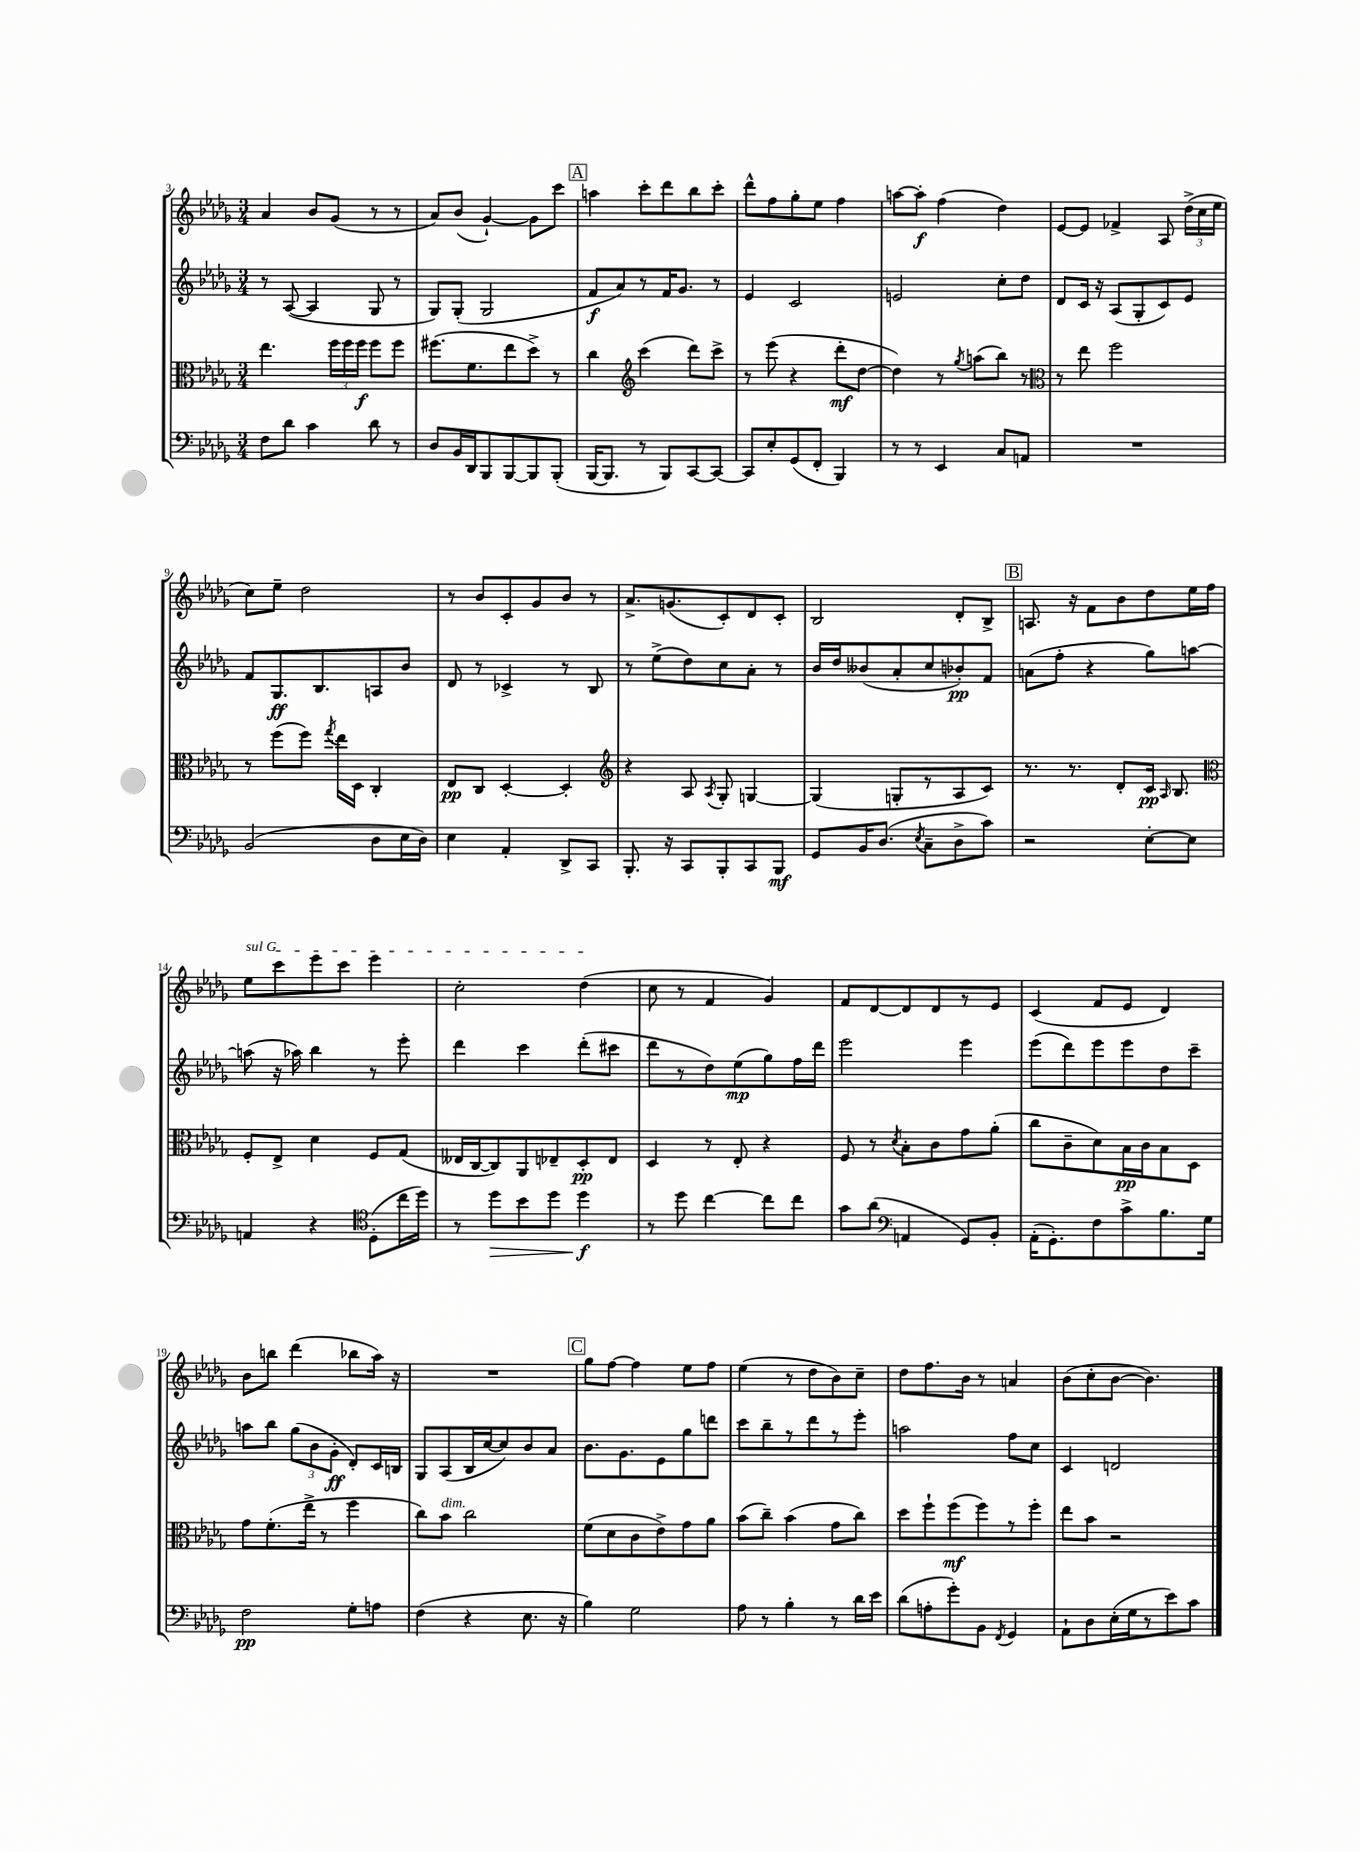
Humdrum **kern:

**kern	**dynam	**kern	**dynam	**kern	**dynam	**kern	**dynam
*part4	*part4	*part3	*part3	*part2	*part2	*part1	*part1
*staff4	*staff4	*staff3	*staff3	*staff2	*staff2	*staff1	*staff1
*clefF4	*	*clefC3	*	*clefG2	*	*clefG2	*
*k[b-e-a-d-g-]	*	*k[b-e-a-d-g-]	*	*k[b-e-a-d-g-]	*	*k[b-e-a-d-g-]	*
*M3/4	*	*M3/4	*	*M3/4	*	*M3/4	*
=3	=3	=3	=3	=3	=3	=3	=3
8F\L	.	4.ee-\	.	8r	.	4a-/	.
8d-\J	.	.	.	([8A-/	.	.	.
4c\	.	.	.	4A-/]	.	8b-/L	.
.	.	24ff\LL	.	.	.	(8g-/J	.
.	.	24ff\	.	.	.	.	.
.	.	24ff\JJ	f	.	.	.	.
8d-\	.	8ff\L	.	8G-/	.	8r	.
8r	.	8ff\J	.	8r	.	8r	.
=4	=4	=4	=4	=4	=4	=4	=4
8D-/L	.	(8.ff#X\L	.	8G-/L)	.	8a-/L)	.
16BB-/L	.	.	.	(8G-'/J	.	(8b-/J	.
16DD-/J	.	8.f\	.	.	.	.	.
8BBB-/	.	.	.	2G-/	.	[4g-`/)	.
[8BBB-/	.	8ee-\	.	.	.	.	.
8BBB-/]	.	8dd-^\J)	.	.	.	8g-\L]	.
(8BBB-'/J	.	8r	.	.	.	8ccc\J	.
!!LO:REH:place=s1:t=A
=5	=5	=5	=5	=5	=5	=5	=5
[16BBB-/KL	.	4cc\	.	8f/L	f	4aan\	.
8.BBB-/J]	.	.	.	.	.	.	.
.	.	.	.	8a-/)	.	.	.
*	*	*clefG2	*	*	*	*	*
8r	.	(4ccc\	.	8r	.	8ccc'\L	.
8BBB-/L)	.	.	.	16f/K	.	8ddd-\	.
.	.	.	.	8.g-/J	.	.	.
[8CC/	.	8ddd-\L)	.	.	.	8bb-\	.
8CC/J_	.	8ccc^\J	.	8r	.	8ccc'\J	.
=6	=6	=6	=6	=6	=6	=6	=6
8CC/L]	.	8r	.	4e-/	.	8ddd-^^\L	.
8E-'/	.	(8eee-\	.	.	.	8ff\	.
(8GG-/	.	4r	.	2c/	.	8gg-'\	.
8FF'/J	.	.	.	.	.	8ee-\J	.
4BBB-/)	.	8ddd-'\L	mf	.	.	4ff\	.
.	.	[8dd-\J	.	.	.	.	.
=7	=7	=7	=7	=7	=7	=7	=7
8r	.	4dd-\])	.	2en/	.	[8aan\L	.
8r	.	.	.	.	.	8aa'\J]	f
4EE-/	.	8r	.	.	.	(4ff\	.
.	.	8qgg-/	.	.	.	.	.
.	.	(8aan\L	.	.	.	.	.
8C/L	.	8bb-\J)	.	8cc'\L	.	4dd-\)	.
8AAn/J	.	8r	.	8dd-\J	.	.	.
=8	=8	=8	=8	=8	=8	=8	=8
*	*	*clefC3	*	*	*	*	*
2.r	.	8r	.	8d-/L	.	[8e-/L	.
.	.	8ee-\	.	16c/Jk	.	8e-/J]	.
.	.	.	.	16r	.	.	.
.	.	2ff\	.	(8A-/L	.	4f-X^/	.
.	.	.	.	8G-'/	.	.	.
.	.	.	.	8c/)	.	8A-/	.
.	.	.	.	8e-/J	.	(24dd-^\LL	.
.	.	.	.	.	.	24cc\	.
.	.	.	.	.	.	24ee-\JJ	.
!!LO:LB:g=z
=9	=9	=9	=9	=9	=9	=9	=9
(2BB-/	.	8r	.	8f/L	.	8cc\L)	.
.	.	(8ff\L	.	8.G-/	ff	8ee-~\J	.
.	.	8ff\J)	.	.	.	2dd-\	.
.	.	.	.	8.B-/	.	.	.
.	.	8qgg-/	.	.	.	.	.
.	.	16ee-\LL	.	.	.	.	.
.	.	16D-\JJ	.	.	.	.	.
8D-\L	.	4C'/	.	8An/	.	.	.
16E-\L	.	.	.	8b-/J	.	.	.
16D-\JJ)	.	.	.	.	.	.	.
=10	=10	=10	=10	=10	=10	=10	=10
4E-\	.	8E-/L	pp	8d-/	.	8r	.
.	.	8C/J	.	8r	.	8b-/L	.
4AA-'/	.	[4D-'/	.	4c-X^/	.	8c'/	.
.	.	.	.	.	.	8g-/	.
8DD-^/L	.	4D-'/]	.	8r	.	8b-/J	.
8CC/J	.	.	.	8B-/	.	8r	.
=11	=11	=11	=11	=11	=11	=11	=11
*	*	*clefG2	*	*	*	*	*
8.BBB-'/	.	4r	.	8r	.	8.a-^/L	.
.	.	.	.	(8ee-^\L	.	.	.
16r	.	.	.	.	.	(8.gn/	.
8CC/L	.	8A-/	.	8dd-\)	.	.	.
.	.	8qA-/	.	.	.	.	.
8BBB-'/	.	8G-'/	.	8cc\	.	8c'/)	.
8CC/	.	[4Gn/	.	8a-'\J	.	8d-/	.
8BBB-/J	mf	.	.	8r	.	8c'/J	.
=12	=12	=12	=12	=12	=12	=12	=12
8GG-/L	.	(4G/]	.	16b-/LL	.	2B-/	.
.	.	.	.	16dd-/J	.	.	.
16BB-/K	.	.	.	(8b--X/	.	.	.
(8.D-/J	.	.	.	.	.	.	.
.	.	8Gn'/L	.	8a-'/	.	.	.
8qE-/	.	.	.	.	.	.	.
8C~\L	.	8r	.	8cc/	.	.	.
8D-^\	.	8A-/	.	8b-X'/)	pp	8d-'/L	.
8c\J)	.	8c/J)	.	8f/J	.	8B-^/J	.
!!LO:REH:place=s1:t=B
=13	=13	=13	=13	=13	=13	=13	=13
2r	.	8.r	.	(8an\L	.	8.An/	.
.	.	.	.	8ff'\J	.	.	.
.	.	8.r	.	.	.	16r	.
.	.	.	.	4r	.	8f\L	.
.	.	8d-'/L	.	.	.	8b-\	.
[8E-'\L	.	16c/Jk	pp	8gg-\L)	.	8dd-\	.
.	.	16qqA-/	.	.	.	.	.
.	.	8.B-/	.	.	.	.	.
8E-\J]	.	.	.	[8aan\J	.	16ee-\L	.
.	.	.	.	.	.	16ff\JJ	.
!!LO:LB:g=z
=14	=14	=14	=14	=14	=14	=14	=14
*	*	*clefC3	*	*	*	*	*
!	!	!	!	!	!	!LO:TX:a:i:t=sul G	!
4AAn/	.	8F'/L	.	(8aan\]	.	8ee-\L	.
.	.	8E-^/J	.	16r	.	8ccc\	.
.	.	.	.	16aa-X\)	.	.	.
4r	.	4d-\	.	4bb-\	.	8eee-\	.
.	.	.	.	.	.	8ccc\J	.
*clefC4	*	*	*	*	*	*	*
(8D-'\L	.	8F/L	.	8r	.	4eee-\	.
16cc\L	.	(8G-/J	.	8eee-'\	.	.	.
16dd-\JJ)	.	.	.	.	.	.	.
=15	=15	=15	=15	=15	=15	=15	=15
8r	.	16E--X/LL	.	4ddd-\	.	2cc'\	.
.	.	[16C/J	.	.	.	.	.
!	!LO:HP:b	!	!	!	!	!	!
8dd-\L	>	8C/])	.	.	.	.	.
8b-\	.	8AA-/	.	4ccc\	.	.	.
8dd-\J	.	8E-X~/	.	.	.	.	.
4dd-\	f	8D-'/	pp	(8ddd-'\L	.	(4dd-\	.
.	.	8E-/J	.	8ccc#X\J	.	.	.
.	]	.	.	.	.	.	.
=16	=16	=16	=16	=16	=16	=16	=16
8r	.	4D-/	.	8ddd-\L	.	8cc\	.
8dd-\	.	.	.	8r	.	8r	.
[4cc\	.	8r	.	8dd-\)	.	4f/	.
.	.	8E-'/	.	(8ee-\	mp	.	.
8cc\L]	.	4r	.	8gg-\)	.	4g-/)	.
8cc\J	.	.	.	16ff\L	.	.	.
.	.	.	.	16ddd-\JJ	.	.	.
=17	=17	=17	=17	=17	=17	=17	=17
8g-\L	.	8F/	.	2eee-\	.	8f/L	.
(8a-\J	.	8r	.	.	.	[8d-/	.
*clefF4	*	*	*	*	*	*	*
.	.	8qd-/	.	.	.	.	.
4AAn/	.	8B-'\L	.	.	.	8d-/]	.
.	.	8c\	.	.	.	8d-/	.
8GG-/L)	.	8g-\	.	4eee-\	.	8r	.
8BB-'/J	.	(8a-'\J	.	.	.	8e-/J	.
=18	=18	=18	=18	=18	=18	=18	=18
(16AA-'\KL	.	8cc\L	.	(8eee-\L	.	(4c/	.
8.GG-'\)	.	.	.	.	.	.	.
.	.	8c~\	.	8ddd-\)	.	.	.
8F\	.	8d-\)	.	8eee-\	.	8f/L	.
8c^\	.	16B-\L	pp	8eee-\	.	8e-/J	.
.	.	16c\J	.	.	.	.	.
8.B-\	.	8B-\	.	8dd-\	.	4d-/)	.
.	.	8D-\J	.	8ccc~\J	.	.	.
16G-\Jk	.	.	.	.	.	.	.
!!LO:LB:g=z
=19	=19	=19	=19	=19	=19	=19	=19
2F\	pp	8g-\L	.	8aan\L	.	8b-\L	.
.	.	(8.f'\	.	8bb-\J	.	8bbn\J	.
.	.	.	.	(12gg-\L	.	(4ddd-\	.
.	.	16ee-^\Jk	.	.	.	.	.
.	.	.	.	12b-\	.	.	.
.	.	8r	.	.	.	.	.
.	.	.	.	12g-'\J	ff	.	.
8G-'\L	.	4ff\	.	8d-'/L)	.	8bb-X\L	.
8An\J	.	.	.	16c/L	.	16aa-\Jk)	.
.	.	.	.	16Bn/JJ	.	16r	.
=20	=20	=20	=20	=20	=20	=20	=20
(4F\	.	8cc\L)	.	8G-/L	.	2.r	.
!	!	!LO:TX:a:i:t=dim.	!	!	!	!	!
.	.	8b-\J	.	(8A-/	.	.	.
4r	.	2cc\	.	16B-/L	.	.	.
.	.	.	.	[16cc/J	.	.	.
.	.	.	.	8cc/])	.	.	.
8.E-\	.	.	.	8b-/	.	.	.
.	.	.	.	8a-/J	.	.	.
16r	.	.	.	.	.	.	.
!!LO:REH:place=s1:t=C
=21	=21	=21	=21	=21	=21	=21	=21
4B-\)	.	(8f\L	.	8.b-\L	.	8gg-\L	.
.	.	8d-\	.	.	.	[8ff\J	.
.	.	.	.	8.g-\	.	.	.
2G-\	.	8c\	.	.	.	4ff\]	.
.	.	8e-^\)	.	8e-\	.	.	.
.	.	8g-\	.	8gg-\	.	8ee-\L	.
.	.	8a-\J	.	8dddn\J	.	8ff\J	.
=22	=22	=22	=22	=22	=22	=22	=22
8A-\	.	(8b-\L	.	8ccc\L	.	(4ee-\	.
8r	.	8cc~\J)	.	8bb-~\	.	.	.
4B-'\	.	(4b-\	.	8r	.	8r	.
.	.	.	.	8ddd-\	.	8dd-\L	.
8r	.	8g-\L	.	8r	.	8b-\)	.
16d-\LL	.	8cc\J)	.	8eee-'\J	.	8cc~\J	.
16e-\JJ	.	.	.	.	.	.	.
=23	=23	=23	=23	=23	=23	=23	=23
(8d-\L	.	8dd-\L	.	2aan\	.	8dd-\L	.
8An'\	.	8ff`\	.	.	.	8.ff\	.
8g-'\)	.	(8ff\	mf	.	.	.	.
.	.	.	.	.	.	16b-\Jk	.
8BB-\J	.	8ff\)	.	.	.	8r	.
8qFF/	.	.	.	.	.	.	.
4GG-/	.	8r	.	8ff\L	.	4an/	.
.	.	8ff'\J	.	8cc\J	.	.	.
=24	=24	=24	=24	=24	=24	=24	=24
8AA-`\L	.	8ee-\L	.	4c/	.	(8b-\L	.
8D-\	.	8b-\J	.	.	.	8cc'\	.
(16E-'\L	.	2r	.	2dn/	.	[8b-\J	.
16G-\J	.	.	.	.	.	.	.
8r	.	.	.	.	.	4.b-\])	.
8e-\)	.	.	.	.	.	.	.
8c\J	.	.	.	.	.	.	.
==	==	==	==	==	==	==	==
*-	*-	*-	*-	*-	*-	*-	*-
